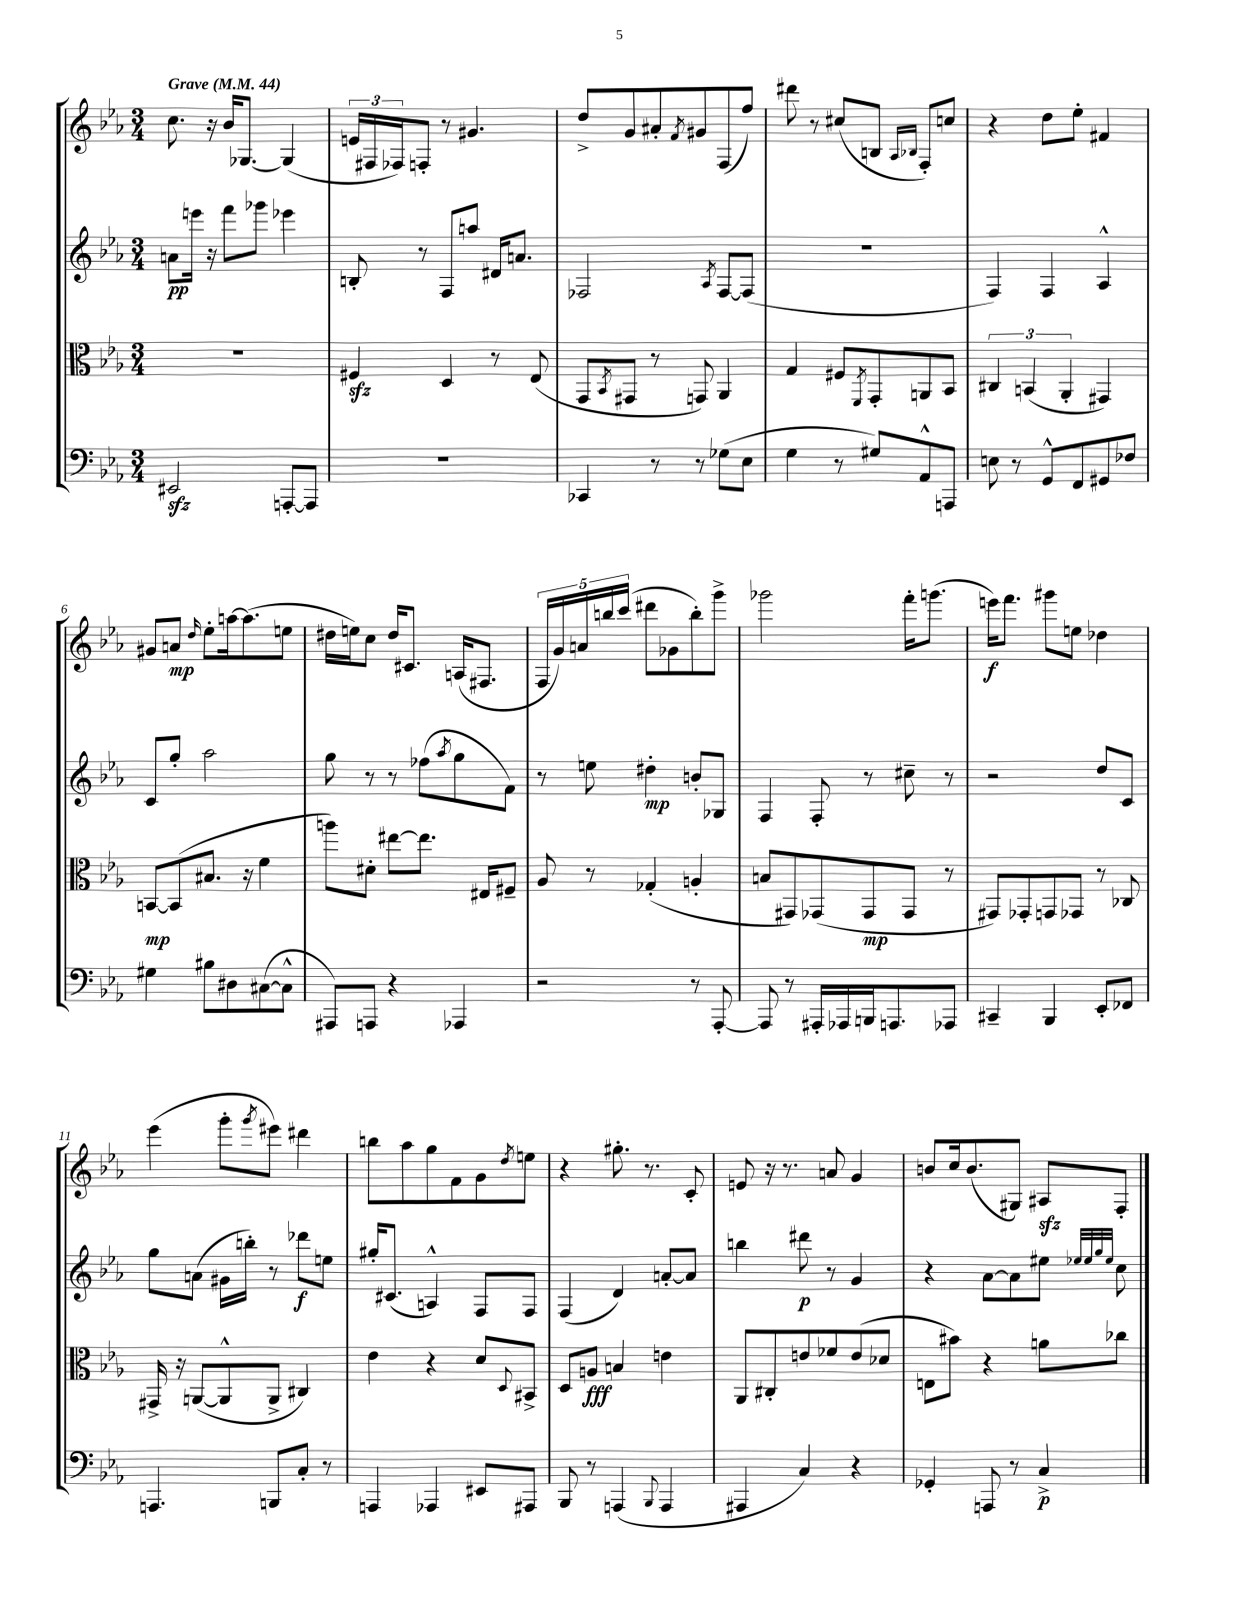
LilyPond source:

<<
\new StaffGroup <<
\new Staff = "s0" {
    \clef treble \key ees \major \numericTimeSignature \time 3/4 \tempo "Grave" 4 = 44
    c''8. r16 bes'16 ges8.~ ges4( |
    \tuplet 3/2 { e'16 fis16 fes16) } f8-. r8 gis'4. |
    d''8-> g'8 ais'8-. \acciaccatura { f'8 } gis'8 f8( f''8) |
    dis'''8 r8 cis''8( b8 \grace { aes16 bes16 } f8-.) c''8 |
    r4 d''8 ees''8-. fis'4 |
    gis'8 a'8\mp \grace { d''16 } ees''8-. a''16~ a''8.( e''8 |
    dis''16 e''16) c''8 dis''16 cis'8. a16( fis8. |
    \tuplet 5/4 { f16 g'16) a'16 b''16 c'''16( } dis'''8 ges'8 b''8-.) g'''8-> |
    ges'''2 f'''16-. g'''8.( |
    e'''16\f) f'''8. gis'''8 e''8 des''4 |
    ees'''4( g'''8-. \acciaccatura { g'''8 } eis'''8) dis'''4 |
    b''8 aes''8 g''8 f'8 g'8 \acciaccatura { d''8 } e''8 |
    r4 gis''8.-. r8. c'8-. |
    e'8 r16 r8. a'8 g'4 |
    b'8 c''16 b'8.( gis8) ais8\sfz f8-. \bar "|." |
}
\new Staff = "s1" {
    \clef treble \key ees \major \numericTimeSignature \time 3/4
    a'8\pp e'''16 r16 f'''8 ges'''8 ees'''4 |
    b8-. r8 f8 a''8 dis'16 a'8. |
    fes2 \acciaccatura { aes8 } fes8~ fes8( |
    R2. |
    f4) f4 aes4-^ |
    c'8 g''8-. aes''2 |
    g''8 r8 r8 fes''8( \acciaccatura { aes''8 } g''8 f'8) |
    r8 e''8 dis''4-.\mp b'8-. ges8 |
    f4 f8-. r8 cis''8-- r8 |
    r2 d''8 c'8 |
    g''8 a'8( gis'16 b''16-.) r8 des'''8\f e''8 |
    gis''16-. cis'8.( a4-^) f8 f8 |
    f4( d'4) a'8~-. a'8 |
    b''4 dis'''8\p r8 g'4 |
    r4 aes'8~ aes'8 eis''8 \grace { ees''32 ees''32 g''32 ees''32 } c''8 \bar "|." |
}
\new Staff = "s2" {
    \clef alto \key ees \major \numericTimeSignature \time 3/4
    R2. |
    fis4\sfz d4 r8 ees8( |
    g,8 \acciaccatura { bes,8 } gis,8 r8 g,8) aes,4 |
    g4 fis8 \acciaccatura { f,8 } g,8-. a,8 bes,8 |
    \tuplet 3/2 { cis4 b,4( aes,4-. } gis,4) |
    b,8~\mp b,8( bis8. r16 f'4 |
    a''8) dis'8-. eis''8~ eis''8. eis16 fis8-- |
    aes8 r8 ges4-.( a4-. |
    b8 gis,8) ges,8( ges,8\mp ges,8 r8 |
    gis,8) ges,8-. g,8 ges,8 r8 ces8 |
    gis,16-> r16 a,8~( a,8-^ a,8-> cis4) |
    ees'4 r4 d'8 \appoggiatura { d8 } bis,8-> |
    d8 a8\fff b4 e'4 |
    aes,8 cis8-. e'8 fes'8 e'8( des'8 |
    e8 bis'8) r4 a'8 ces''8 \bar "|." |
}
\new Staff = "s3" {
    \clef bass \key ees \major \numericTimeSignature \time 3/4
    eis,2\sfz a,,8~-. a,,8 |
    R2. |
    ces,4 r8 r8 ges8( ees8 |
    g4 r8 gis8) aes,8-^ a,,8 |
    e8 r8 g,8-^ f,8 gis,8 fes8 |
    gis4 bis8 dis8 cis8~( cis8-^ |
    ais,,8) a,,8 r4 aes,,4 |
    r2 r8 aes,,8~-. |
    aes,,8 r8 ais,,16-. aes,,16 b,,16 a,,8. aes,,8 |
    cis,4-- bes,,4 ees,8-. fes,8 |
    a,,4. b,,8 c8-. r8 |
    a,,4 aes,,4 eis,8 ais,,8 |
    bes,,8 r8 a,,4( \appoggiatura { bes,,8 } a,,4 |
    ais,,4 c4) r4 |
    ges,4-. a,,8 r8 c4->\p \bar "|." |
}
>>
>>
